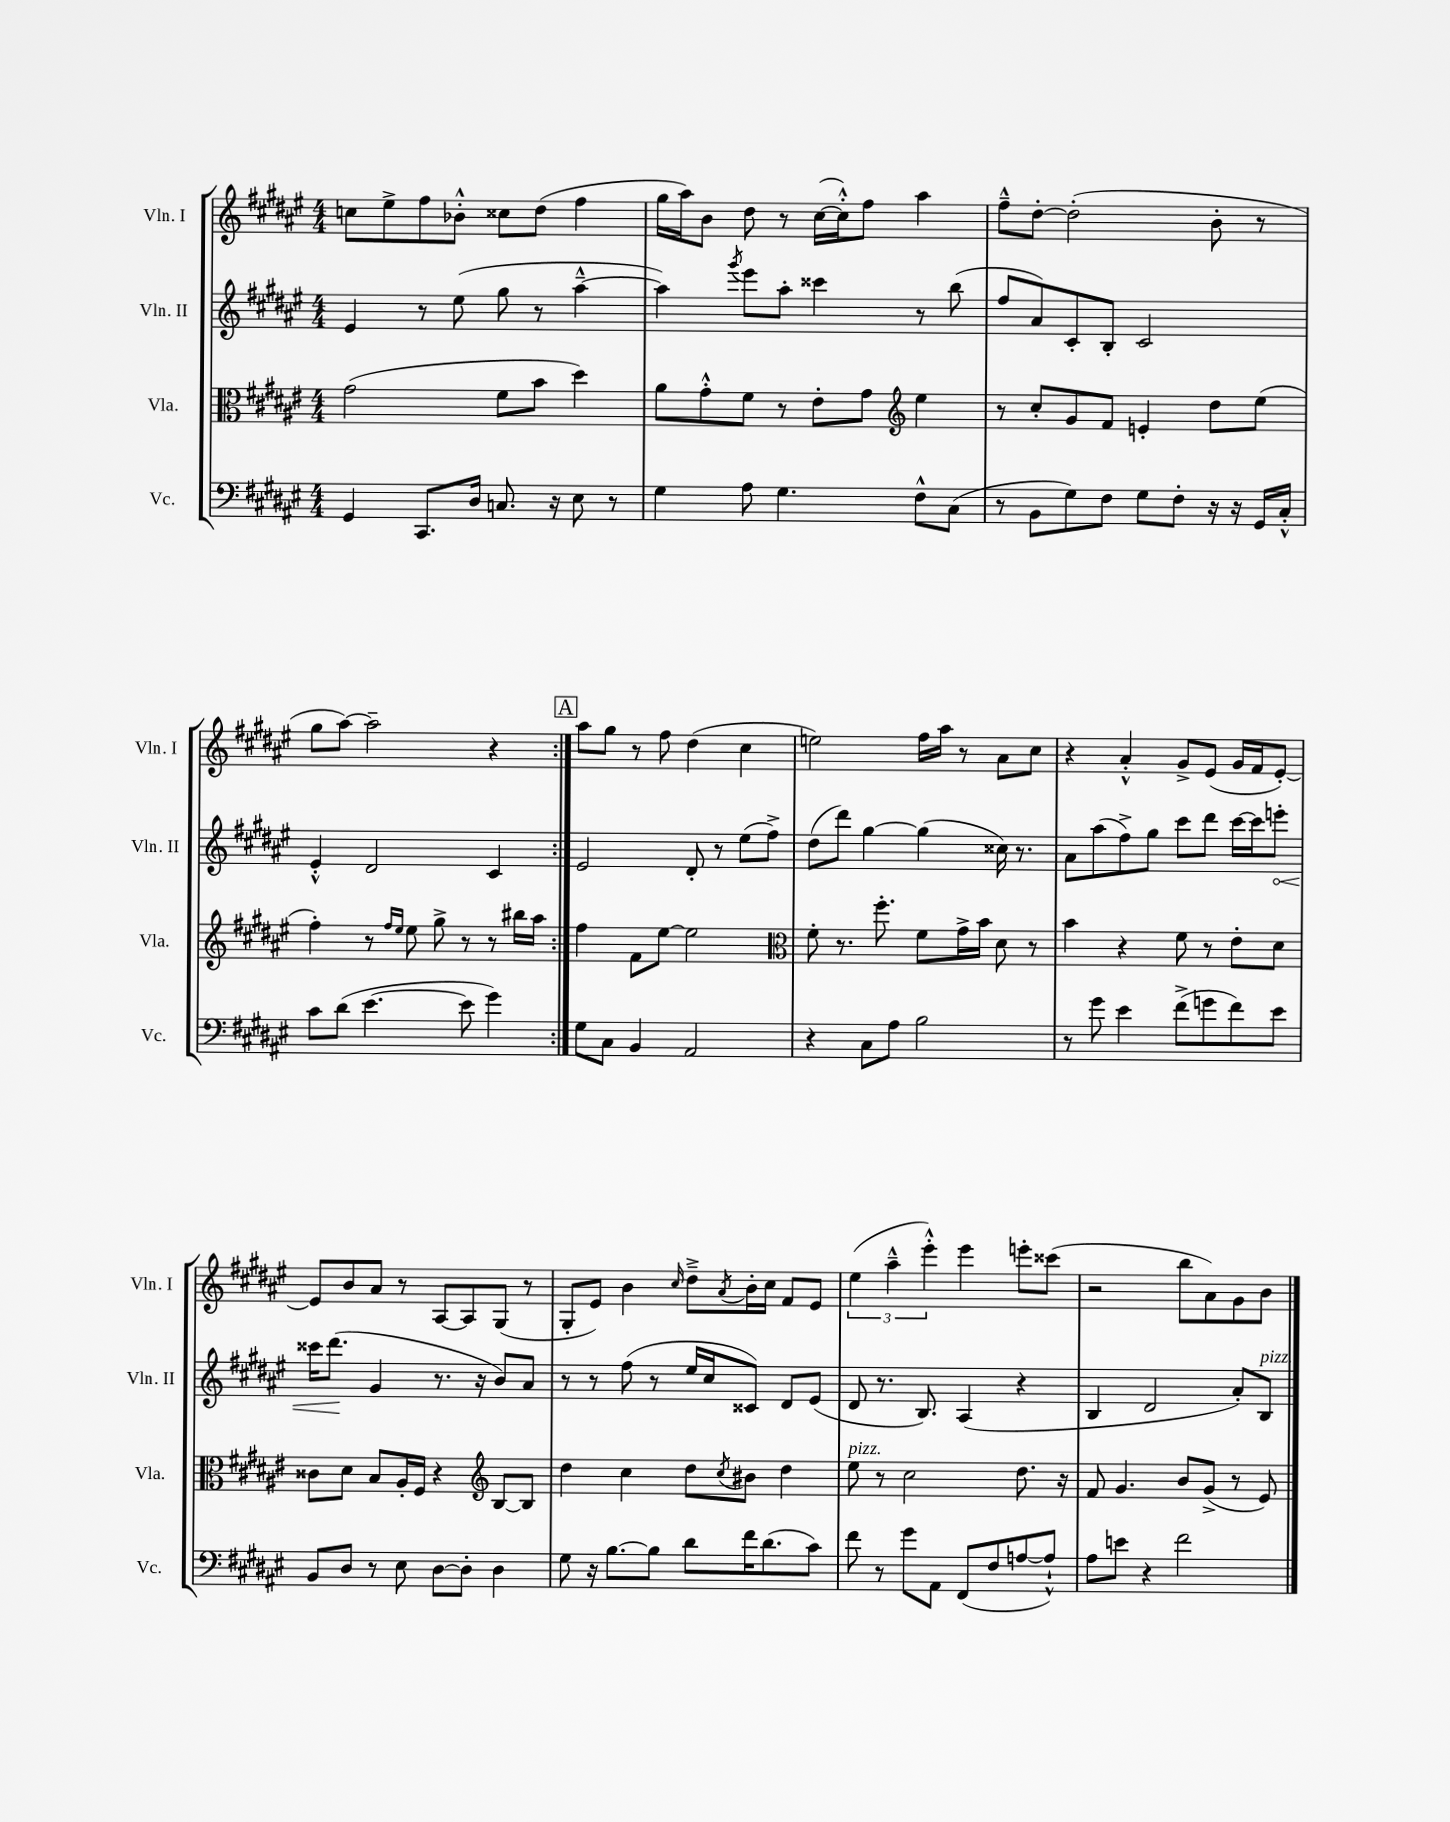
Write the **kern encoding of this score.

**kern	**kern	**kern	**kern
*staff4	*staff3	*staff2	*staff1
*clefF4	*clefC3	*clefG2	*clefG2
*k[f#c#g#d#a#e#]	*k[f#c#g#d#a#e#]	*k[f#c#g#d#a#e#]	*k[f#c#g#d#a#e#]
*M4/4	*M4/4	*M4/4	*M4/4
4GG#	(2g#	4e#	8cc
.	.	.	8ee#^
8.CC#	.	8r	8ff#
.	.	(8ee#	8b-'^^
16D#	.	.	.
8.C	8f#	8gg#	8cc##
.	8b	8r	(8dd#
16r	.	.	.
8E#	4dd#)	[4aa#~^^	4ff#
8r	.	.	.
=	=	=	=
4G#	8a#	4aa#])	16gg#
.	.	.	16aa#)
.	8g#'^^	.	8b
.	.	8qggg#	.
8A#	8f#	8eee#	8dd#
4.G#	8r	8aa#'	8r
.	8e#'	4ccc##	([16cc#
.	.	.	16cc#'^^])
.	8g#	.	8ff#
*	*clefG2	*	*
8F#^^	4ee#	8r	4aa#
(8C#	.	(8bb	.
=	=	=	=
8r	8r	8ff#	8ff#~^^
8BB	8cc#'	8a#)	[8dd#'
8G#)	8g#	8c#'	(2dd#']
8F#	8f#	8B'	.
8G#	4e'	2c#	.
8F#'	.	.	.
16r	8dd#	.	8b'
16r	.	.	.
16GG#	(8ee#	.	8r
16C#'^^	.	.	.
=	=	=	=
8c#	4ff#')	4e#'^^	8gg#
(8d#	.	.	[8aa#)
[4.e#	8r	2d#	2aa#~]
.	16qqff#	.	.
.	16qqee#	.	.
.	8ee#	.	.
.	8gg#^	.	.
8e#]	8r	.	.
4g#)	8r	4c#	4r
.	16bb#	.	.
.	16aa#	.	.
=:|!	=:|!	=:|!	=:|!
8G#	4ff#	2e#	8aa#
8C#	.	.	8gg#
4BB	8f#	.	8r
.	[8ee#	.	8ff#
2AA#	2ee#]	8d#'	(4dd#
.	.	8r	.
.	.	(8ee#	4cc#
.	.	8ff#^)	.
=	=	=	=
*	*clefC3	*	*
4r	8f#'	(8dd#	2ee)
.	8.r	8ddd#)	.
8C#	.	[4gg#	.
.	8.ff#'	.	.
8A#	.	.	.
2B	8f#	(4gg#]	16ff#
.	.	.	16aa#
.	16g#^	.	8r
.	16b	.	.
.	8d#	16cc##)	8a#
.	.	8.r	.
.	8r	.	8cc#
=	=	=	=
8r	4b	8a#	4r
8g#	.	(8aa#	.
4e#	4r	8ff#^)	4a#'^^
.	.	8gg#	.
(8f#^	8f#	8ccc#	8g#^
8g	8r	8ddd#	(8e#
8f#)	8e#'	[16ccc#	16g#
.	.	16ccc#]	16f#
8e#	8d#	8eee'	[8e#')
=	=	=	=
8BB	8c##	16ccc##	8e#]
.	.	(8.ddd#	.
8D#	8d#	.	8b
8r	8B	4g#	8a#
8E#	16A#'	.	8r
.	16F#	.	.
[8D#	4r	8.r	[8A#
8D#']	.	.	8A#]
.	.	16r	.
*	*clefG2	*	*
4D#	[8B	8b)	(8G#
.	8B]	8a#	8r
=	=	=	=
8G#	4dd#	8r	8G#'
16r	.	8r	8e#)
[8.B	.	.	.
.	4cc#	(8ff#	4b
8B]	.	8r	.
.	.	.	16qqcc#
8d#	8dd#	16ee#	8dd#~^
.	.	16cc#	.
.	8qcc#	.	8qa#
16f#	8b#	8c##)	16b'
(8.d#	.	.	16cc#
.	4dd#	8d#	8f#
8c#)	.	(8e#	8e#
=	=	=	=
8f#	8ee#	8d#	(6ee#
8r	8r	8.r	.
.	.	.	6aa#~^^
8g#	2cc#	.	.
.	.	8.B)	.
.	.	.	6eee#'^^)
8AA#	.	.	.
(8FF#	.	(4A#	4eee#
8F#	.	.	.
[8A	8.dd#	4r	8eee'
8A`^^])	.	.	(8ccc##
.	16r	.	.
=	=	=	=
8A#	8f#	4B	2r
8e	4.g#	.	.
4r	.	2d#	.
2f#	8b	.	8bb
.	(8g#^	.	8a#)
.	8r	8a#')	8g#
.	8e#)	8B	8b
==	==	==	==
*-	*-	*-	*-
